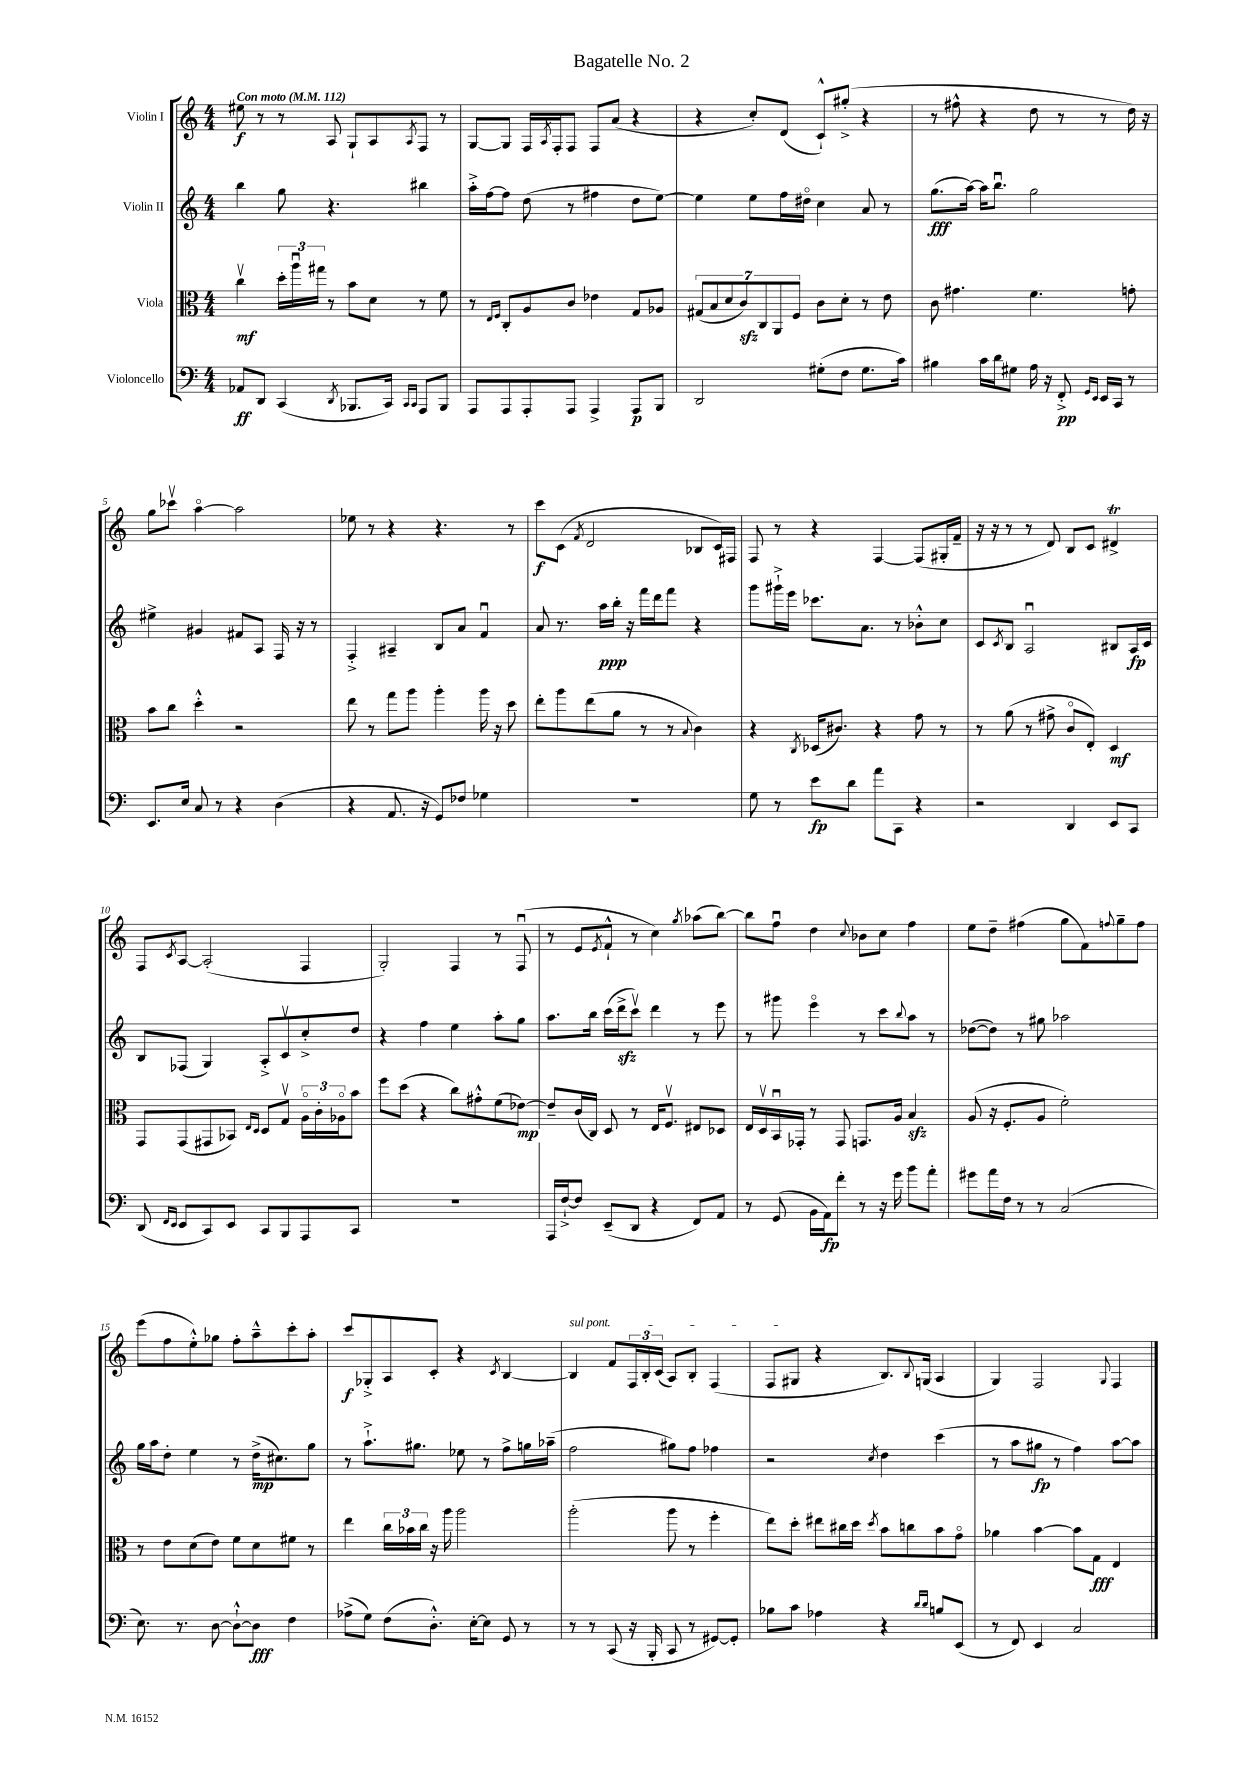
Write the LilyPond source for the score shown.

\header { title = "Bagatelle No. 2" }
<<
\new StaffGroup <<
\new Staff = "s0" \with { instrumentName = "Violin I" } {
    \clef treble \key c \major \numericTimeSignature \time 4/4 \tempo "Con moto" 4 = 112
    eis''8\f r8 r8 a8 g8-! a8 \acciaccatura { a8 } f8 r8 |
    g8~ g8 f16 \acciaccatura { a8 } f16-. f8 f8 a'8( r4 |
    r4 c''8-.) d'8( c'8-!-^) gis''8-.->( r4 |
    r8 fis''8-^ r4 d''8 r8 r8 d''16) r16 |
    g''8 ces'''8\upbow a''4~\flageolet a''2 |
    ees''8 r8 r4 r4. r8 |
    c'''8\f c'8( \acciaccatura { f'8 } d'2 bes8 c'16) fis16 |
    f8 r8 r4 f4~ f8( gis16-. f'16-- |
    r16 r16 r8 r8 d'8) b8 c'8 dis'4->\trill |
    f8 \acciaccatura { c'8 } a8~ a2-.( f4 |
    g2-.) f4 r8 f8\downbow( |
    r8 e'8 \acciaccatura { e'8 } f'8-!-^ r8 c''4) \acciaccatura { g''8 } aes''8( b''8~) |
    b''8 f''8\downbow d''4 \appoggiatura { c''8 } bes'8 c''8 f''4 |
    e''8 d''8-- fis''4( g''8 f'8) \appoggiatura { f''8 } g''8-- f''8 |
    e'''8( f''8 e''8-.-^) ges''8 f''8-. a''8---^ c'''8-. a''8-. |
    c'''8\f ges8-.-> a8 c'8-. r4 \acciaccatura { c'8 } b4~ |
    \once \override TextSpanner.bound-details.left.text = \markup { \italic "sul pont." } b4\startTextSpan f'8 \tuplet 3/2 { f16 b16-. c'16( } a8) b8-. f4( |
    f8 gis8\stopTextSpan r4 b8.) \appoggiatura { b8 } g16( a4 |
    g4) f2 \appoggiatura { g8 } f4 \bar "|." |
}
\new Staff = "s1" \with { instrumentName = "Violin II" } {
    \clef treble \key c \major \numericTimeSignature \time 4/4
    b''4 g''8 r4. bis''4 |
    a''16-.-> f''16~ f''8 d''8( r8 fis''4 d''8 e''8~) |
    e''4 e''8 f''16 dis''16\flageolet c''4 a'8 r8 |
    g''8.\fff( a''16~) a''16 b''8.\downbow g''2 |
    eis''4-> gis'4 fis'8 a8 f16 r16 r8 |
    f4-.-> ais4-- b8 a'8 f'4\downbow |
    a'8 r8. a''16\ppp b''16-. r16 f'''16 d'''16 f'''8 r4 |
    g'''8 gis'''16-!-> e'''16 ces'''8. a'8. r8 bes'8-.-^ c''8 |
    c'8 \acciaccatura { c'8 } b8 a2\downbow bis8 a16\fp c'16 |
    b8 fes8( g4) a8-.-> c'8\upbow c''8-.-> d''8 |
    r4 f''4 e''4 a''8-. g''8 |
    a''8. b''16 c'''16( d'''16->\sfz c'''8\upbow) d'''4 r8 e'''8 |
    r8 gis'''8 e'''4\flageolet r8 c'''8 \appoggiatura { b''8 } a''8 r8 |
    des''8~( des''8) r8 gis''8 aes''2 |
    g''16 a''16 d''8-. e''4 r8 d''16->\mp( cis''8.) g''8 |
    r8 a''8.-!-> gis''8. ees''8 r8 f''8-> g''16 aes''16--( |
    f''2 gis''8) f''8 fes''4 |
    r2 \acciaccatura { c''8 } d''4 c'''4( |
    r8 a''8 gis''8\fp r8 f''4) a''8~ a''8 \bar "|." |
}
\new Staff = "s2" \with { instrumentName = "Viola" } {
    \clef alto \key c \major \numericTimeSignature \time 4/4
    c''4\upbow\mf \tuplet 3/2 { d''16-. a''16\downbow gis''16 } r8 b'8 d'8 r8 f'8 |
    r8 \grace { e16 f16 } c8-. a8 c'8 ees'4 g8 aes8 |
    \tuplet 7/4 { gis8( b8 d'8 c'8\sfz) c8 a,8 f8 } c'8 d'8-. r8 e'8 |
    c'8 gis'4. f'4. g'8-. |
    b'8 c''8 d''4-.-^ r2 |
    e''8 r8 g''8 a''8 a''4-. a''16 r16 d''8 |
    e''8-. a''8 e''8( a'8 r8 r8 \appoggiatura { b8 } c'4) |
    r4 \acciaccatura { c8 } des16( cis'8.) r4 g'8 r8 |
    r8 a'8( r8 gis'8-> c'8\flageolet e8-.) d4\mf |
    g,8 g,8( gis,8 bes,8) \grace { e16 d16 } d8 g8\upbow \tuplet 3/2 { a16\flageolet c'16-. aes16\flageolet } b'8 |
    f''8 d''8( r4 c''8) gis'8-.-^ f'8( ees'8~\mp) |
    ees'8-- c'16( c16) d8 r8 e16 f8.\upbow eis8 des8 |
    e16 d16\upbow b,16\downbow ges,16-. r8 ges,8 g,8. a16 b4\sfz |
    a8( r16 f8.-. a8 f'2-.) |
    r8 e'8 d'8( e'8) f'8 d'8 fis'8 r8 |
    e''4 \tuplet 3/2 { c''16 bes'16 c''16 } r16 a''16 a''2 |
    a''2-.( a''8 r8 f''4-. |
    e''8) d''8-. eis''8 cis''16 d''16 \acciaccatura { d''8 } b'8 c''8 b'8 g'8\flageolet |
    aes'4 b'4~ b'8 g8\fff e4 \bar "|." |
}
\new Staff = "s3" \with { instrumentName = "Violoncello" } {
    \clef bass \key c \major \numericTimeSignature \time 4/4
    aes,8\ff d,8 c,4( \acciaccatura { d,8 } bes,,8. c,16) \grace { c,16 c,16 } a,,8 bes,,8 |
    a,,8 a,,8 a,,8-. a,,8 a,,4-> a,,8\p b,,8 |
    d,2 gis8-.( f8 gis8. c'16) |
    bis4 c'16 d'16 gis8 a16 r16 f,8-.->\pp \grace { g,16 e,16 } e,16 c,16 r8 |
    e,8. e16 c8 r8 r4 d4( |
    r4 a,8. r16 g,8) fes8 ges4 |
    R1 |
    g8 r8 e'8\fp d'8 a'8 c,8 r4 |
    r2 d,4 e,8 c,8 |
    d,8( \grace { f,16 e,16 } e,8 c,8) e,8 c,8 b,,8 a,,8 c,8 |
    R1 |
    a,,16 f16~-!-> f8 e,8--( d,8 r4 f,8) a,8 |
    r8 g,8( b,16 a,16\fp) f'8-. r8 r16 g'16 b'8 a'8-. |
    gis'8 a'16 f16 r8 r8 c2( |
    e8.) r8. d8~ d8~-!-^ d8\fff f4 |
    aes8->( g8) f8( d8.-.-^) e16~-. e8 g,8 r8 |
    r8 r8 c,8( r16 b,,16-. c,8 r8 gis,8~) gis,8-. |
    bes8 c'8 aes4 r4 \grace { d'16 d'16 } b8 e,8( |
    r8 f,8) e,4 c2 \bar "|." |
}
>>
>>
